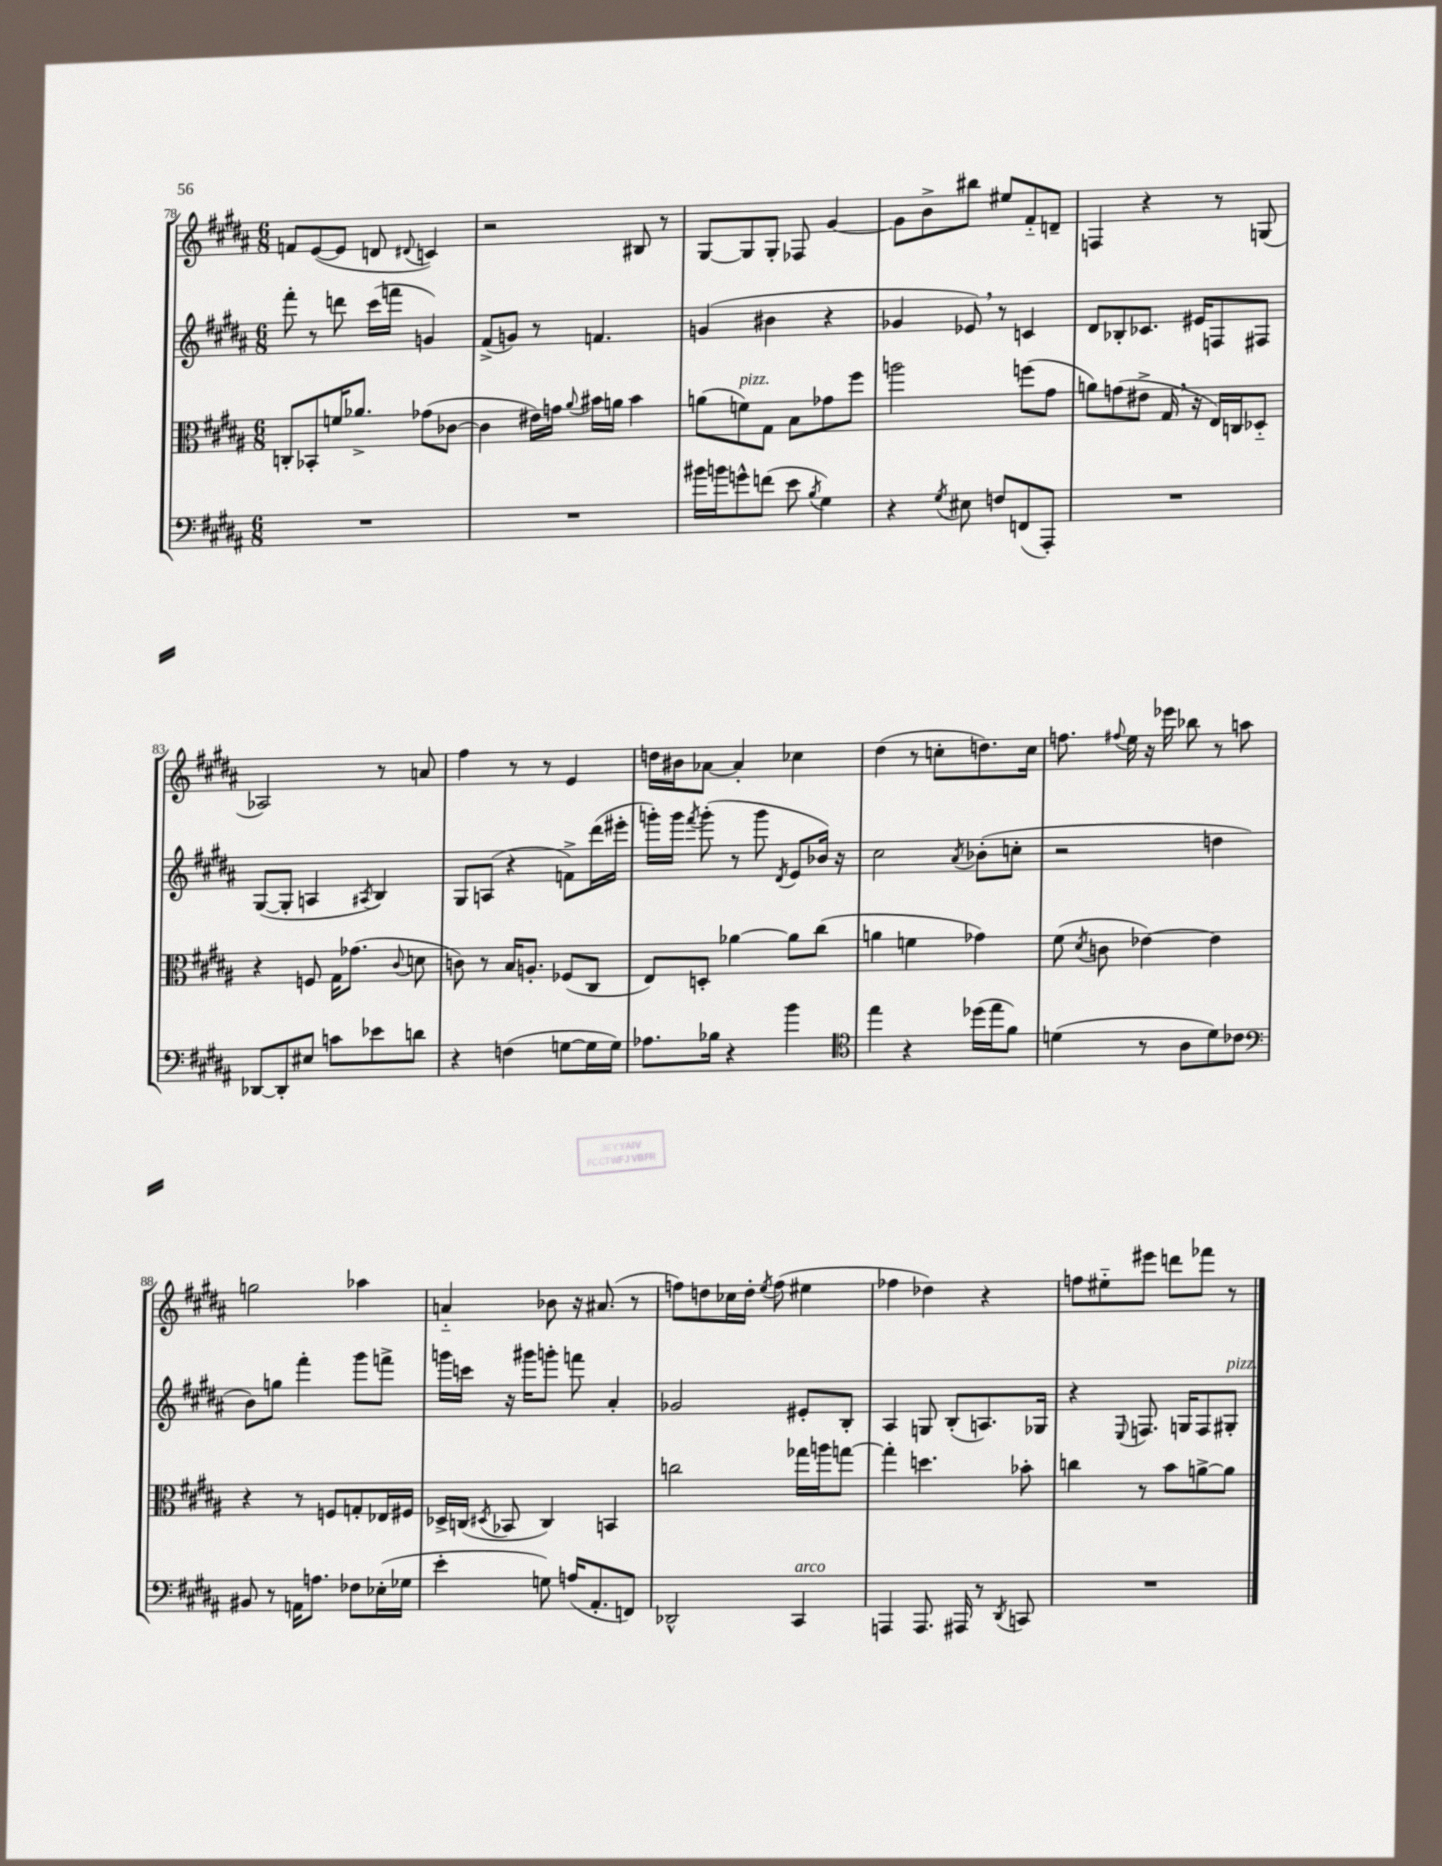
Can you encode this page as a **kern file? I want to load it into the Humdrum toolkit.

**kern	**kern	**kern	**kern
*staff4	*staff3	*staff2	*staff1
*clefF4	*clefC3	*clefG2	*clefG2
*k[f#c#g#d#a#]	*k[f#c#g#d#a#]	*k[f#c#g#d#a#]	*k[f#c#g#d#a#]
*M6/8	*M6/8	*M6/8	*M6/8
2.r	8C'	8fff#'	8f
.	8BB-'	8r	([8e
.	16f	8ddd	8e]
.	8.a-^	.	.
.	.	(16ccc#	8d
.	.	16fff	.
.	.	.	8qqd#
.	(8g-	4g)	4c)
.	[8c-	.	.
=	=	=	=
2.r	4c-]	(8f#^	2r
.	.	8g)	.
.	16e#)	8r	.
.	16g	.	.
.	8qqa#	.	.
.	16b#	4.f	.
.	16a	.	.
.	4b#	.	8B#
.	.	.	8r
=	=	=	=
16b#	(8a	(4g	[8G#
16b	.	.	.
8g^^	8f)	.	8G#]
(8f	8G#	4b#	8G#'
8e	8B	.	8F-
8qB	.	.	.
4G#)	8g-	4r	[4g#
.	8ff#	.	.
=	=	=	=
4r	2aa	4g-	8g#]
.	.	.	8b^
8qG#	.	.	.
8E#	.	8e-)	8bb#
8F	.	8r	8ee#
(8FF	(8ff	4c	8f#'~
8AAA#')	8g#	.	8d~
=	=	=	=
2.r	8a)	8d#	4F
.	(8g	8B-'	.
.	8e#^	8.c-	4r
.	16G#	.	.
.	16r	16e#	.
.	16E)	8F	8r
.	16C	.	.
.	8D-'~	8F#	(8G
=	=	=	=
[8DD-	4r	([8G#	2A-)
8DD-']	.	8G#']	.
8E#	8F	4A	.
8c	16G#	.	.
.	(8.g-	.	.
.	.	8qA#	.
8e-	.	4B)	8r
.	8qqc#	.	.
8d	8d	.	8a
=	=	=	=
4r	8c)	8G#	4ff#
.	8r	(8A	.
(4F	16B	4r	8r
.	8.A'	.	.
.	.	.	8r
[8G	(8F-	8f^)	4e
16G]	8C#	(16ddd#	.
16G)	.	16eee#'	.
=	=	=	=
8.A-	8E)	16ggg')	16dd
.	.	16ggg	16b#
.	.	8qfff#	.
.	8D'	(8ggg'	[8a-
16B-	.	.	.
4r	[4a-	8r	4a-']
.	.	8ggg	.
.	.	8qd#	.
4b	8a-]	8e	4cc-
.	(8cc#	16b-)	.
.	.	16r	.
=	=	=	=
*clefC4	*	*	*
4ee	4a	2cc#	(4dd#
4r	4f	.	8r
.	.	.	8cc'
.	.	8qa#	.
(16dd-	4g-)	(8b-'	8.dd)
16ee	.	.	.
8f#)	.	8cc'	.
.	.	.	16cc
=	=	=	=
(4d	(8f#	2r	8.ff
.	8qd#	.	.
.	8c	.	.
.	.	.	8qqff#
.	.	.	16ee
8r	[4e-)	.	16r
.	.	.	16eee-
8A#	.	.	8bb-
8d)	4e-]	4dd	8r
8c-	.	.	8aa
=	=	=	=
*clefF4	*	*	*
8BB#	4r	8b)	2gg
8r	.	8gg	.
16AA	8r	4fff#'	.
8.A	.	.	.
.	8F	.	.
8F-	8G'	8ggg#	4aa-
(16E-'	16E-	8fff^	.
16G-	16F#	.	.
=	=	=	=
4e'	16D-^	16ggg	4a'~
.	(16C	16ccc	.
.	8qD#	.	.
.	8BB-	16r	.
.	.	16ggg#	.
8G)	4C)	8ggg'	8b-
(16A	.	8fff	16r
8.AA#'	.	.	(8.a#
.	4BB	4a#'	.
8FF)	.	.	8r
=	=	=	=
2DD-^^	2cc	2g-	8ff)
.	.	.	8dd
.	.	.	16cc-
.	.	.	16dd'
.	.	.	8qee
.	.	.	(8ff
4CC#	16gg-	8e#'	4ee#
.	16aa	.	.
.	[8gg	8B'	.
=	=	=	=
4AAA	4gg']	4A#	4ff-
8.AAA	4.dd	8G	4dd-)
.	.	(8B'	.
16AAA#	.	.	.
8r	.	8.A)	4r
8qDD#	.	.	.
8CC	8b-'	.	.
.	.	16G-	.
=	=	=	=
2.r	4cc	4r	8ff
.	.	.	8ee#'~
.	.	8qqE	.
.	8r	8.F	8eee#
.	8b	.	8ddd
.	.	16G	.
.	[8a^	8F	8fff-
.	8a]	8G#'	8r
==	==	==	==
*-	*-	*-	*-
